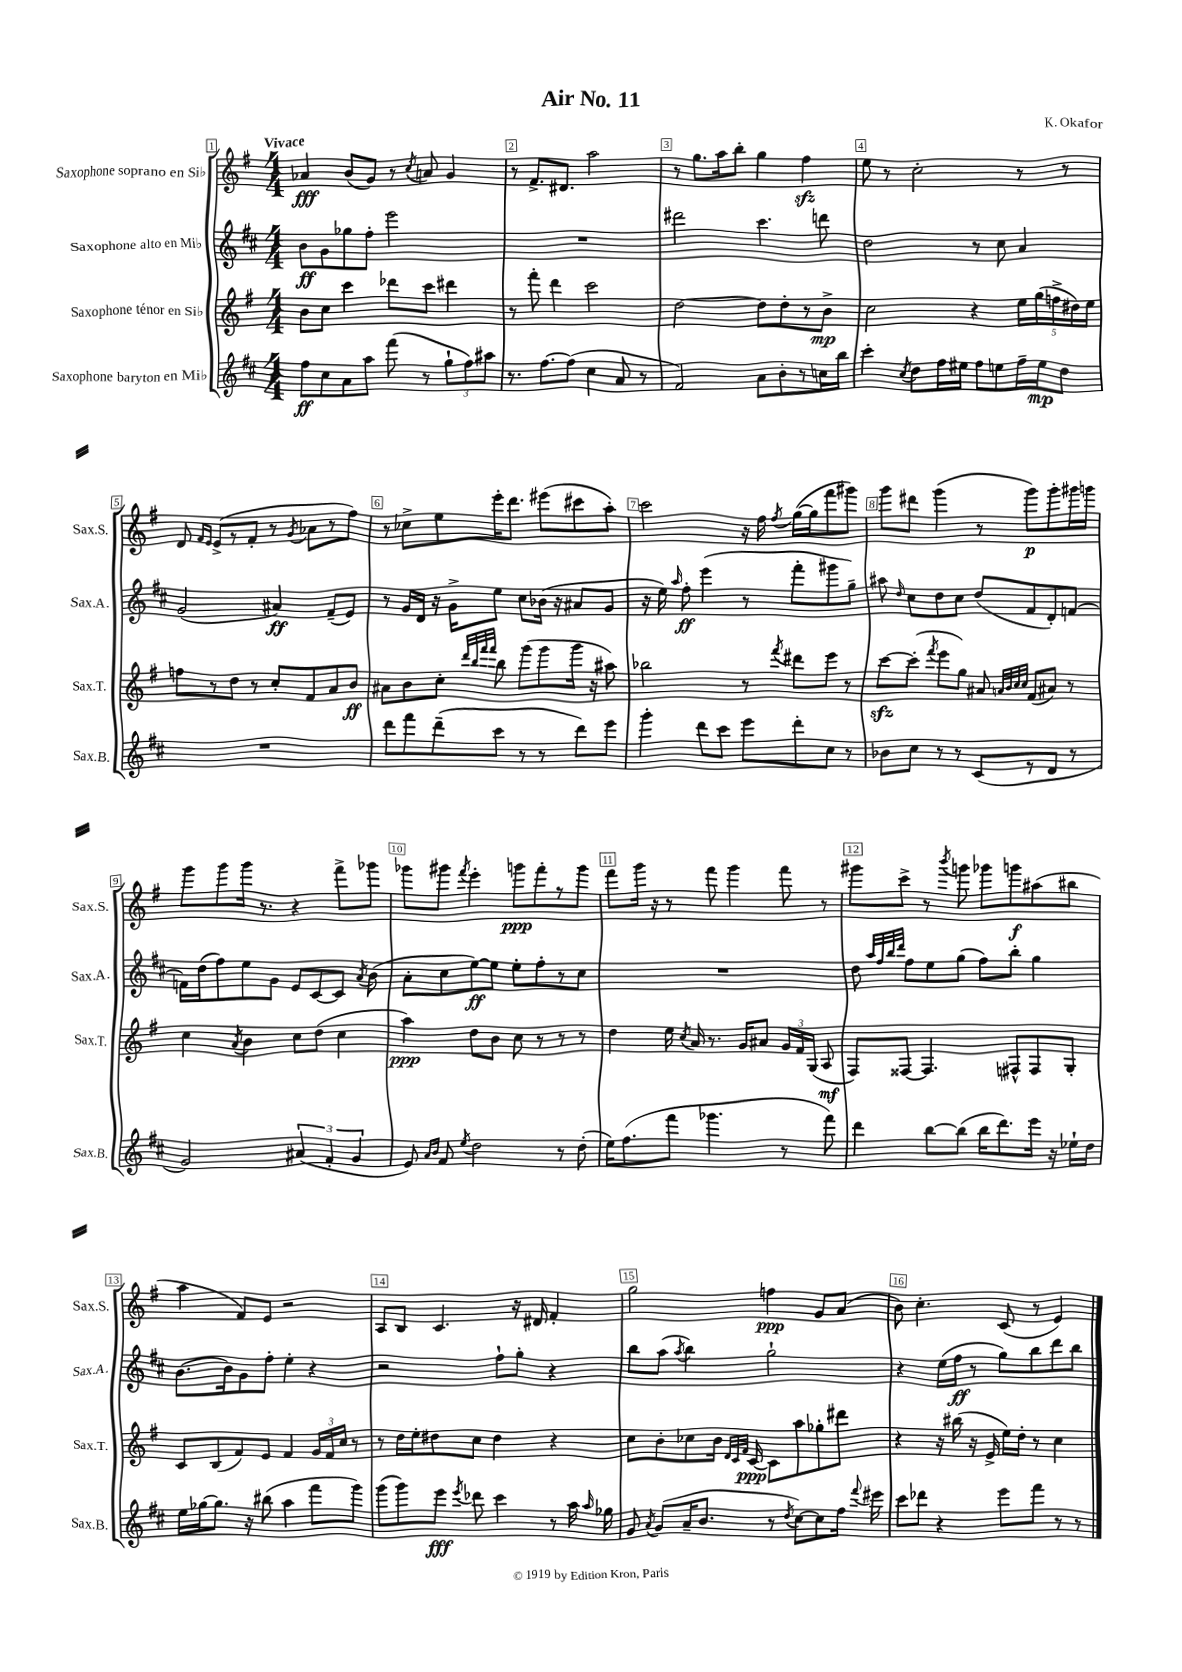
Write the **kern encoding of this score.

**kern	**dynam	**kern	**dynam	**kern	**dynam	**kern	**dynam
*part4	*part4	*part3	*part3	*part2	*part2	*part1	*part1
*staff4	*staff4	*staff3	*staff3	*staff2	*staff2	*staff1	*staff1
*I"Saxophone baryton en Mi♭	*	*I"Saxophone ténor en Si♭	*	*I"Saxophone alto en Mi♭	*	*I"Saxophone soprano en Si♭	*
*I'Sax.B.	*	*I'Sax.T.	*	*I'Sax.A.	*	*I'Sax.S.	*
*clefG2	*	*clefG2	*	*clefG2	*	*clefG2	*
*k[f#c#]	*	*k[f#]	*	*k[f#c#]	*	*k[f#]	*
*M4/4	*	*M4/4	*	*M4/4	*	*M4/4	*
=1	=1	=1	=1	=1	=1	=1	=1
!	!	!	!	!	!	!LO:TX:a:B:t=Vivace	!
8ff#\L	ff	8b\L	.	8b\L	ff	4a-X/	fff
8cc#\	.	8cc\J	.	8g\	.	.	.
8a\	.	4ccc\	.	8gg-X\	.	(8b/L	.
8aa\J	.	.	.	8ff#'\J	.	8g/J)	.
(8fff#\	.	8ddd-X\L	.	2eee\	.	8r	.
.	.	.	.	.	.	8qcc/	.
8r	.	8ccc\J	.	.	.	8an/	.
12gg`\L	.	4ddd#X\	.	.	.	4g/	.
12ff#\)	.	.	.	.	.	.	.
12aa#X\J	.	.	.	.	.	.	.
=2	=2	=2	=2	=2	=2	=2	=2
8.r	.	8r	.	1r	.	8r	.
.	.	8fff#'\	.	.	.	8.f#^/L	.
[8.ff#\L	.	.	.	.	.	.	.
.	.	4ddd\	.	.	.	.	.
.	.	.	.	.	.	8.d#X/J	.
(8ff#\J]	.	.	.	.	.	.	.
4cc#\	.	2ccc\	.	.	.	2aa\	.
8a/	.	.	.	.	.	.	.
8r	.	.	.	.	.	.	.
=3	=3	=3	=3	=3	=3	=3	=3
2f#/)	.	[2dd\	.	2ddd#X\	.	8r	.
.	.	.	.	.	.	8.gg\L	.
.	.	.	.	.	.	16aa\k	.
.	.	.	.	.	.	8bb'\J	.
8a\L	.	8dd\L]	.	4.ccc#\	.	4gg\	.
8b'\	.	8dd'\	.	.	.	.	.
8r	.	8r	.	.	.	4ff#zz\	.
16ccn\L	.	8b^\J	mp	8dddn\	.	.	.
16bb\JJ	.	.	.	.	.	.	.
=4	=4	=4	=4	=4	=4	=4	=4
4ccc#'\	.	2cc\	.	2dd\	.	8ee\	.
.	.	.	.	.	.	8r	.
8qcc#/	.	.	.	.	.	.	.
8dd\L	.	.	.	.	.	2cc'\	.
16ff#\L	.	.	.	.	.	.	.
16ee#X\JJ	.	.	.	.	.	.	.
8ff#\L	.	4r	.	8r	.	.	.
8een\	.	.	.	8cc#\	.	.	.
16ff#~\L	.	20ee\LL	.	4a/	.	8r	.
.	.	(20gg\	.	.	.	.	.
16ee\J	mp	.	.	.	.	.	.
.	.	20ffn^\	.	.	.	.	.
8dd\J	.	.	.	.	.	8r	.
.	.	20dd#X\)	.	.	.	.	.
.	.	20ee\JJ	.	.	.	.	.
!!LO:LB:g=z
=5	=5	=5	=5	=5	=5	=5	=5
1r	.	8ffn\L	.	(2g/	.	8d/	.
.	.	.	.	.	.	16qqf#/LL	.
.	.	.	.	.	.	16qqe/JJ	.
.	.	8r	.	.	.	(8e^/L	.
.	.	8dd\J	.	.	.	8r	.
.	.	8r	.	.	.	8f#'/J	.
.	.	8cc'/L	.	4a#X/)	ff	8r	.
.	.	.	.	.	.	8qg/	.
.	.	8f#/	.	.	.	8a-X\L	.
.	.	8a/	.	(8f#~/L	.	8r	.
.	.	8b/J	ff	8e/J)	.	8ff#\J)	.
=6	=6	=6	=6	=6	=6	=6	=6
8ddd\L	.	8a#X\L	.	8r	.	8r	.
8fff#\	.	8b\	.	16g/LL	.	8cc-X^\L	.
.	.	.	.	16d/JJ	.	.	.
(8ddd~\	.	8cc'\J	.	16r	.	8ee\	.
.	.	.	.	16g^\KL	.	.	.
.	.	32qqddd/LLL	.	.	.	.	.
.	.	32qqbb/	.	.	.	.	.
.	.	32qqfff#/	.	.	.	.	.
.	.	32qqfff#/JJJ	.	.	.	.	.
8ccc#\J	.	8bb\	.	8ee\J	.	16eee'\K	.
.	.	.	.	.	.	8.ddd\J	.
8r	.	(8ggg\L	.	8cc#\L	.	.	.
8r	.	8ggg\	.	(16b-X\Jk	.	(8eee#X\L	.
.	.	.	.	16r	.	.	.
8ddd\L)	.	16ggg\Jk	.	8a#X/L	.	8ccc#X\	.
.	.	16r	.	.	.	.	.
8eee\J	.	8aa#X\)	.	8g/J	.	8aa'\J)	.
=7	=7	=7	=7	=7	=7	=7	=7
4ggg'\	.	2bb-X\	.	16r	.	2ccc\	.
.	.	.	.	16ee\)	.	.	.
.	.	.	.	16qqaa/	.	.	.
.	.	.	.	8ff#'\	ff	.	.
8ddd\L	.	.	.	(4eee\	.	.	.
8ccc#\J	.	.	.	.	.	.	.
8eee\L	.	8r	.	8r	.	16r	.
.	.	.	.	.	.	16ff#\	.
.	.	8qfff#/	.	.	.	8qff#/	.
8ddd'\	.	8ddd#X\L	.	8fff#'\L	.	([16gg\LL	.
.	.	.	.	.	.	16gg\J]	.
8cc#\J	.	8eee\J	.	8ggg#X\	.	8fff#\	.
8r	.	8r	.	8gg~\J)	.	8ggg#X\J)	.
=8	=8	=8	=8	=8	=8	=8	=8
8b-X\L	.	[8ccczz\L	.	8aa#X\	.	8ggg\L	.
.	.	.	.	16qqdd/	.	.	.
8cc#\J	.	(8ccc'\J]	.	8cc#\L	.	8ddd#X\J	.
.	.	8qfff#/	.	.	.	.	.
8r	.	8eee\L	.	8dd\	.	(4ggg\	.
8r	.	8gg\J)	.	8cc#\J	.	.	.
(8c#/L	.	8a#X/	.	(8dd/L	.	8r	.
.	.	32qqan/LLL	.	.	.	.	.
.	.	32qqb/	.	.	.	.	.
.	.	32qqcc/	.	.	.	.	.
.	.	32qqcc/JJJ	.	.	.	.	.
8r	.	(8f#/L	.	8f#/	.	8ggg\L)	p
8d/J	.	8a#X/J)	.	8d'/)	.	8ggg'\	.
8r	.	8r	.	[8fn/J	.	16ggg#X\L	.
.	.	.	.	.	.	16gggn\JJ	.
!!LO:LB:g=z
=9	=9	=9	=9	=9	=9	=9	=9
2g/)	.	4cc\	.	16fn\LL]	.	8ggg\L	.
.	.	.	.	(16dd\J	.	.	.
.	.	.	.	8ff#\)	.	8ggg\	.
.	.	8qa/	.	.	.	.	.
.	.	4b\	.	8ee\	.	16ggg\Jk	.
.	.	.	.	.	.	8.r	.
.	.	.	.	8g\J	.	.	.
(6a#X/	.	8cc\L	.	8e/L	.	4r	.
.	.	(8dd\J	.	[8c#/	.	.	.
6f#'/	.	.	.	.	.	.	.
.	.	4cc\	.	8c#/J]	.	8fff#^\L	.
6g/	.	.	.	.	.	.	.
.	.	.	.	8qa/	.	.	.
.	.	.	.	(8b\	.	8ggg-X\J	.
=10	=10	=10	=10	=10	=10	=10	=10
8e/)	.	4aa\)	ppp	8a'\L	.	8ggg-X\L	.
16qqa/LL	.	.	.	.	.	.	.
16qqb/JJ	.	.	.	.	.	.	.
8f#/	.	.	.	8cc#\	.	8ggg#X\J	.
8qee/	.	.	.	.	.	8qfff#/	.
2dd\	.	8dd\L	.	[8ee\)	ff	4eee'\	.
.	.	8b\J	.	8ee\J]	.	.	.
.	.	8cc\	.	8ee'\L	.	8gggn\L	ppp
.	.	8r	.	8ff#'\	.	8fff#'\	.
8r	.	8r	.	8r	.	8r	.
(8dd'\	.	8r	.	8cc#\J	.	8ggg\J	.
=11	=11	=11	=11	=11	=11	=11	=11
16ee\KL)	.	4dd\	.	1r	.	8fff#\L	.
(8.ff#\	.	.	.	.	.	.	.
.	.	.	.	.	.	16ggg\Jk	.
.	.	.	.	.	.	16r	.
8fff#\J	.	16ee\	.	.	.	8r	.
.	.	8qcc/	.	.	.	.	.
.	.	16a/	.	.	.	.	.
4.ggg-X\	.	8.r	.	.	.	8fff#\	.
.	.	.	.	.	.	4ggg\	.
.	.	16g/KL	.	.	.	.	.
.	.	8a#X/J	.	.	.	.	.
8r	.	24g/LL	.	.	.	8fff#\	.
.	.	24f#/	.	.	.	.	.
.	.	(24G/JJ	.	.	.	.	.
8fff#\)	.	8A/	mf	.	.	8r	.
=12	=12	=12	=12	=12	=12	=12	=12
4ddd\	.	8F#/L)	.	8dd\	.	8ggg#X\L	.
.	.	.	.	32qqaa/LLL	.	.	.
.	.	.	.	32qqff#/	.	.	.
.	.	.	.	32qqbb/	.	.	.
.	.	.	.	32qqddd/JJJ	.	.	.
.	.	[8F##X/J	.	8ff#\L	.	8ccc^\J	.
[8bb\L	.	4.F##/]	.	8ee\	.	8r	.
.	.	.	.	.	.	8qbbb/	.
(8bb\J]	.	.	.	(8gg\J	.	8gggn\	.
16bb\KL	.	.	.	8ff#\L)	.	8ggg-X\L	.
8.ddd\)	.	.	.	.	.	.	.
.	.	8F#X^^/L	.	8bb'\J	.	8gggn\	f
16eee\Jk	.	8F#/	.	4gg\	.	(8aa#X\	.
16r	.	.	.	.	.	.	.
16ee-X`\LL	.	8G'/J	.	.	.	8bb#X\J	.
16dd\JJ	.	.	.	.	.	.	.
!!LO:LB:g=z
=13	=13	=13	=13	=13	=13	=13	=13
16ee\LL	.	8c/L	.	[8.b\L	.	4aa\	.
[16gg-X\J	.	.	.	.	.	.	.
8.gg-\J]	.	(8B/	.	.	.	.	.
.	.	.	.	16b\k]	.	.	.
.	.	8f#/)	.	8g\	.	8f#/L)	.
16r	.	.	.	.	.	.	.
(8bb#X\	.	8e/J	.	8ff#'\J	.	8e/J	.
4aa\	.	4f#/	.	4ee'\	.	2r	.
8fff#\L	.	24g/LL	.	4r	.	.	.
.	.	24f#/	.	.	.	.	.
.	.	24cc/JJ	.	.	.	.	.
8ggg\J)	.	8r	.	.	.	.	.
=14	=14	=14	=14	=14	=14	=14	=14
(8ggg\L	.	8r	.	2r	.	8A/L	.
8ggg\)	.	16dd\LL	.	.	.	8B/J	.
.	.	16ee'\J	.	.	.	.	.
8eee\J	fff	8dd#X\	.	.	.	4.c/	.
8qeee/	.	.	.	.	.	.	.
8ddd-X\	.	8cc\J	.	.	.	.	.
4ccc#\	.	4dd#\	.	8ff#`\L	.	.	.
.	.	.	.	8gg'\J	.	16r	.
.	.	.	.	.	.	16d#X/	.
8r	.	4r	.	4r	.	4f#'/	.
16aa\	.	.	.	.	.	.	.
16qqaa/	.	.	.	.	.	.	.
16gg-X\	.	.	.	.	.	.	.
=15	=15	=15	=15	=15	=15	=15	=15
8g/	.	8cc\L	.	8bb\L	.	2gg\	.
8qa/	.	.	.	.	.	.	.
(8g/L	.	8b'\	.	(8aa\J	.	.	.
.	.	.	.	8qaa/	.	.	.
16a~/K	.	8cc-X\	.	4bb\)	.	.	.
8.b/J	.	.	.	.	.	.	.
.	.	16b\Jk	.	.	.	.	.
.	.	32qqd/LLL	.	.	.	.	.
.	.	32qqc/	.	.	.	.	.
.	.	32qqf#/JJJ	.	.	.	.	.
.	.	[16c/	ppp	.	.	.	.
8r	.	8c\L]	.	2gg`\	.	4ffn\	ppp
8qdd/	.	.	.	.	.	.	.
[8cc#\L)	.	8aa\	.	.	.	.	.
8cc#\]	.	8gg-X'\	.	.	.	8g/L	.
16ff#\Jk	.	8ddd#X\J	.	.	.	(8a/J	.
8qqfff#/	.	.	.	.	.	.	.
16eee#X\	.	.	.	.	.	.	.
=16	=16	=16	=16	=16	=16	=16	=16
8ccc#\L	.	4r	.	4r	.	8b\)	.
8ddd-X\J	.	.	.	.	.	4.cc'\	.
4r	.	16r	.	(16ee\LL	.	.	.
.	.	(16bb#X\	.	16ff#\JJ	ff	.	.
.	.	16r	.	8r	.	.	.
.	.	16e^/	.	.	.	.	.
8eee\L	.	16ee\LL)	.	8gg\L)	.	(8c/	.
.	.	16dd'\JJ	.	.	.	.	.
8fff#\J	.	8r	.	8bb\	.	8r	.
8r	.	4cc\	.	8ddd\	.	4e/)	.
8r	.	.	.	8bb\J	.	.	.
==	==	==	==	==	==	==	==
*-	*-	*-	*-	*-	*-	*-	*-
